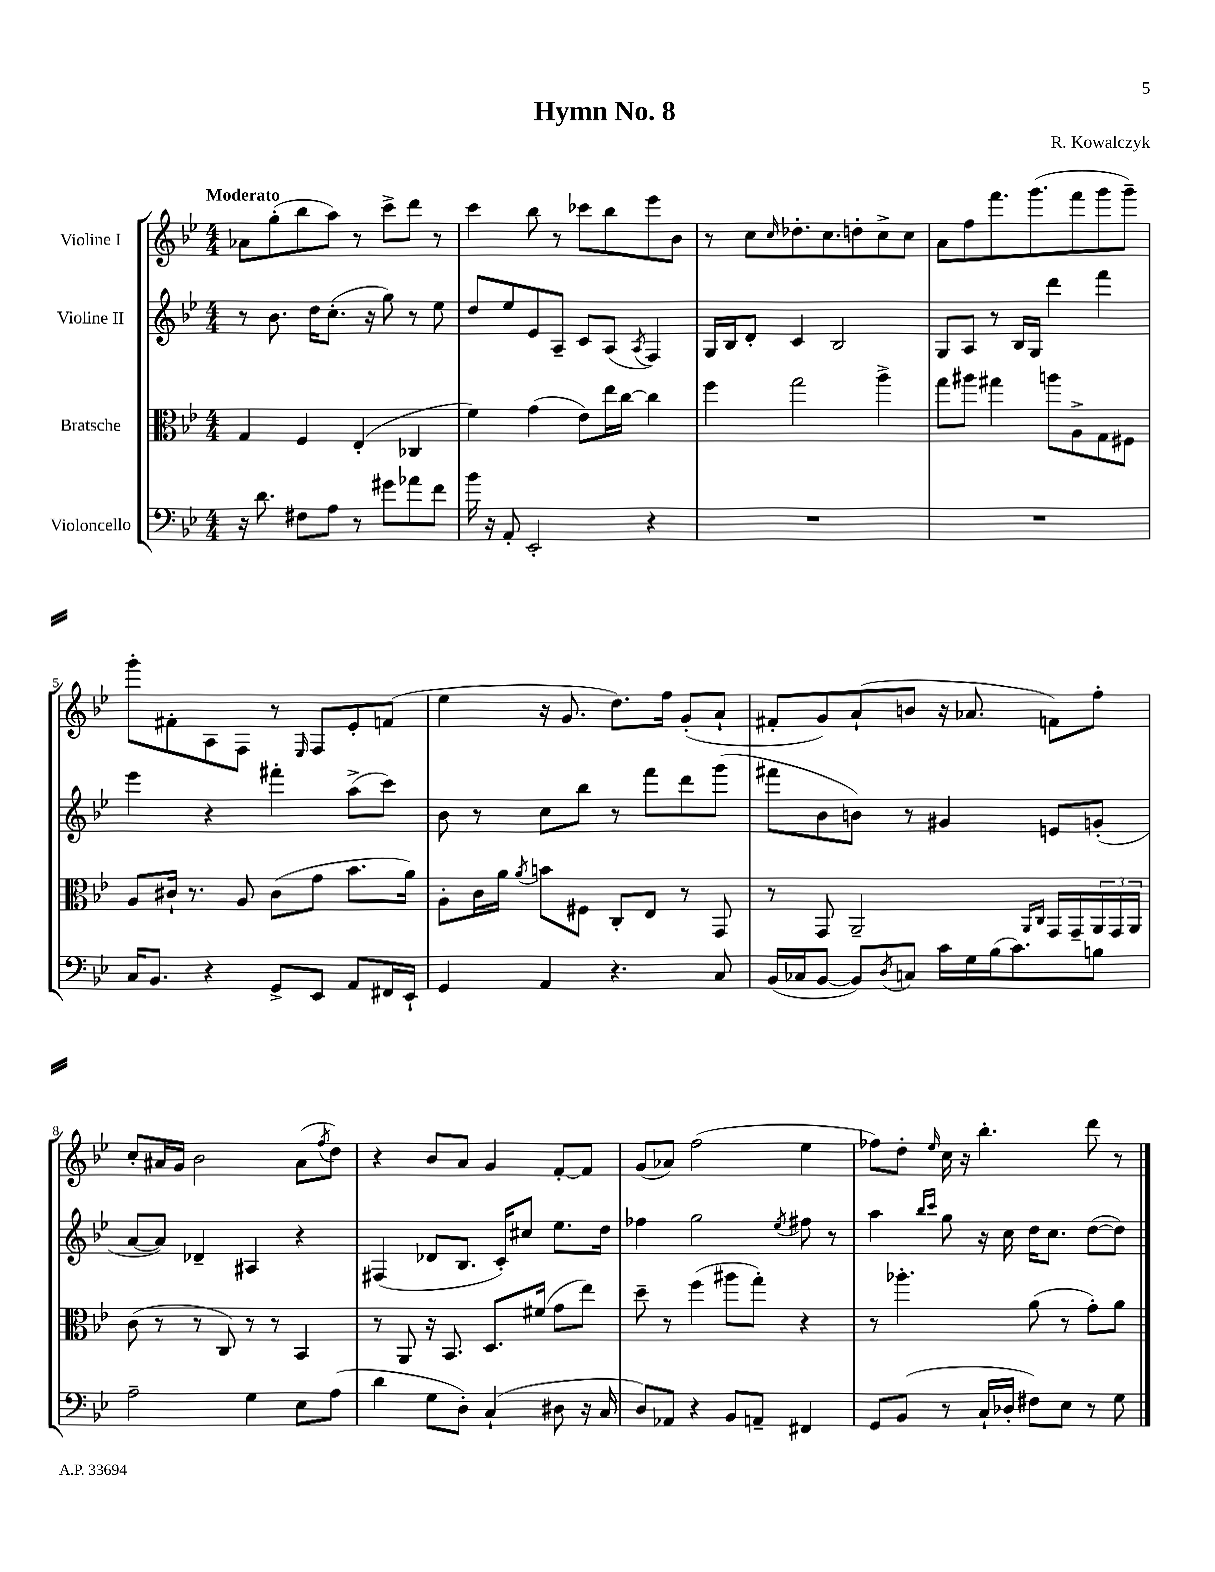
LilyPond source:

\header { title = "Hymn No. 8" composer = "R. Kowalczyk" }
<<
\new StaffGroup <<
\new Staff = "s0" \with { instrumentName = "Violine I" } {
    \clef treble \key bes \major \numericTimeSignature \time 4/4 \tempo "Moderato"
    aes'8 g''8-.( bes''8 a''8) r8 c'''8-> d'''8 r8 |
    c'''4 bes''8 r8 ces'''8 bes''8 ees'''8 bes'8 |
    r8 c''8 \grace { c''16 } des''8.-. c''8. d''8-. c''8-> c''8 |
    a'8 f''8 f'''8. g'''8.( f'''8 g'''8 g'''8--) |
    g'''8-. fis'8-. a8 f8 r8 \grace { ees16 } f8 ees'8-. f'8( |
    ees''4 r16 g'8. d''8.) f''16 g'8-.( a'8-! |
    fis'8-. g'8) a'8-!( b'8 r16 aes'8. f'8) f''8-. |
    c''8-. ais'16 g'16 bes'2 ais'8( \acciaccatura { f''8 } d''8) |
    r4 bes'8 a'8 g'4 f'8~-. f'8 |
    g'8( aes'8) f''2( ees''4 |
    fes''8) d''8-. \grace { ees''16 } c''16 r16 bes''4.-. d'''8 r8 \bar "|." |
}
\new Staff = "s1" \with { instrumentName = "Violine II" } {
    \clef treble \key bes \major \numericTimeSignature \time 4/4
    r8 bes'8. d''16 c''8.-.( r16 g''8) r8 ees''8 |
    d''8 ees''8 ees'8 a8-- c'8 a8( \acciaccatura { a8 } f4) |
    g16 bes16 d'8-. c'4 bes2 |
    g8 a8 r8 bes16 g16 d'''4 f'''4 |
    ees'''4 r4 fis'''4-. a''8->( c'''8) |
    bes'8 r8 c''8 bes''8 r8 f'''8 d'''8 g'''8( |
    fis'''8 bes'8 b'8) r8 gis'4 e'8 g'8-.( |
    a'8~ a'8) des'4-- ais4 r4 |
    fis4( des'8 bes8. c'16-.) cis''8 ees''8. d''16 |
    fes''4 g''2 \acciaccatura { ees''8 } fis''8 r8 |
    a''4 \grace { bes''16 c'''16 } g''8 r16 c''16 d''16 c''8. d''8~( d''8) \bar "|." |
}
\new Staff = "s2" \with { instrumentName = "Bratsche" } {
    \clef alto \key bes \major \numericTimeSignature \time 4/4
    g4 f4 ees4-.( ces4 |
    f'4) g'4( ees'8) ees''16 c''16~ c''4 |
    f''4 g''2 a''4-> |
    g''8 ais''8 gis''4 a''8 a8-> g8 fis8 |
    a8 cis'16-! r8. a8 cis'8( g'8 bes'8. a'16) |
    a8-. c'16 a'16 \acciaccatura { a'8 } b'8 fis8 c8-. ees8 r8 g,8 |
    r8 g,8 a,2-- \grace { a,16 c16 } g,16 g,16-- \tuplet 3/2 { a,16 g,16 a,16 } |
    c'8( r8 r8 c8) r8 r8 bes,4 |
    r8 a,8 r16 bes,8. d8. fis'16( g'8 ees''8) |
    d''8-- r8 f''4( ais''8 g''8-.) r4 |
    r8 aes''4.-. a'8( r8 g'8-.) a'8 \bar "|." |
}
\new Staff = "s3" \with { instrumentName = "Violoncello" } {
    \clef bass \key bes \major \numericTimeSignature \time 4/4
    r16 d'8. fis8 a8 r8 gis'8 aes'8 f'8 |
    bes'16 r16 a,8-. ees,2-. r4 |
    R1 |
    R1 |
    c16 bes,8. r4 g,8-> ees,8 a,8 fis,16 ees,16-! |
    g,4 a,4 r4. c8 |
    bes,16( ces16 bes,8~ bes,8) \acciaccatura { d8 } c8 c'16 g16 bes16( c'8.) b8 |
    a2-- g4 ees8 a8( |
    d'4 g8 d8-.) c4-!( dis8 r16 c16 |
    d8) aes,8 r4 bes,8 a,8-- fis,4 |
    g,8 bes,8( r8 c16-! des16-. fis8) ees8 r8 g8 \bar "|." |
}
>>
>>
